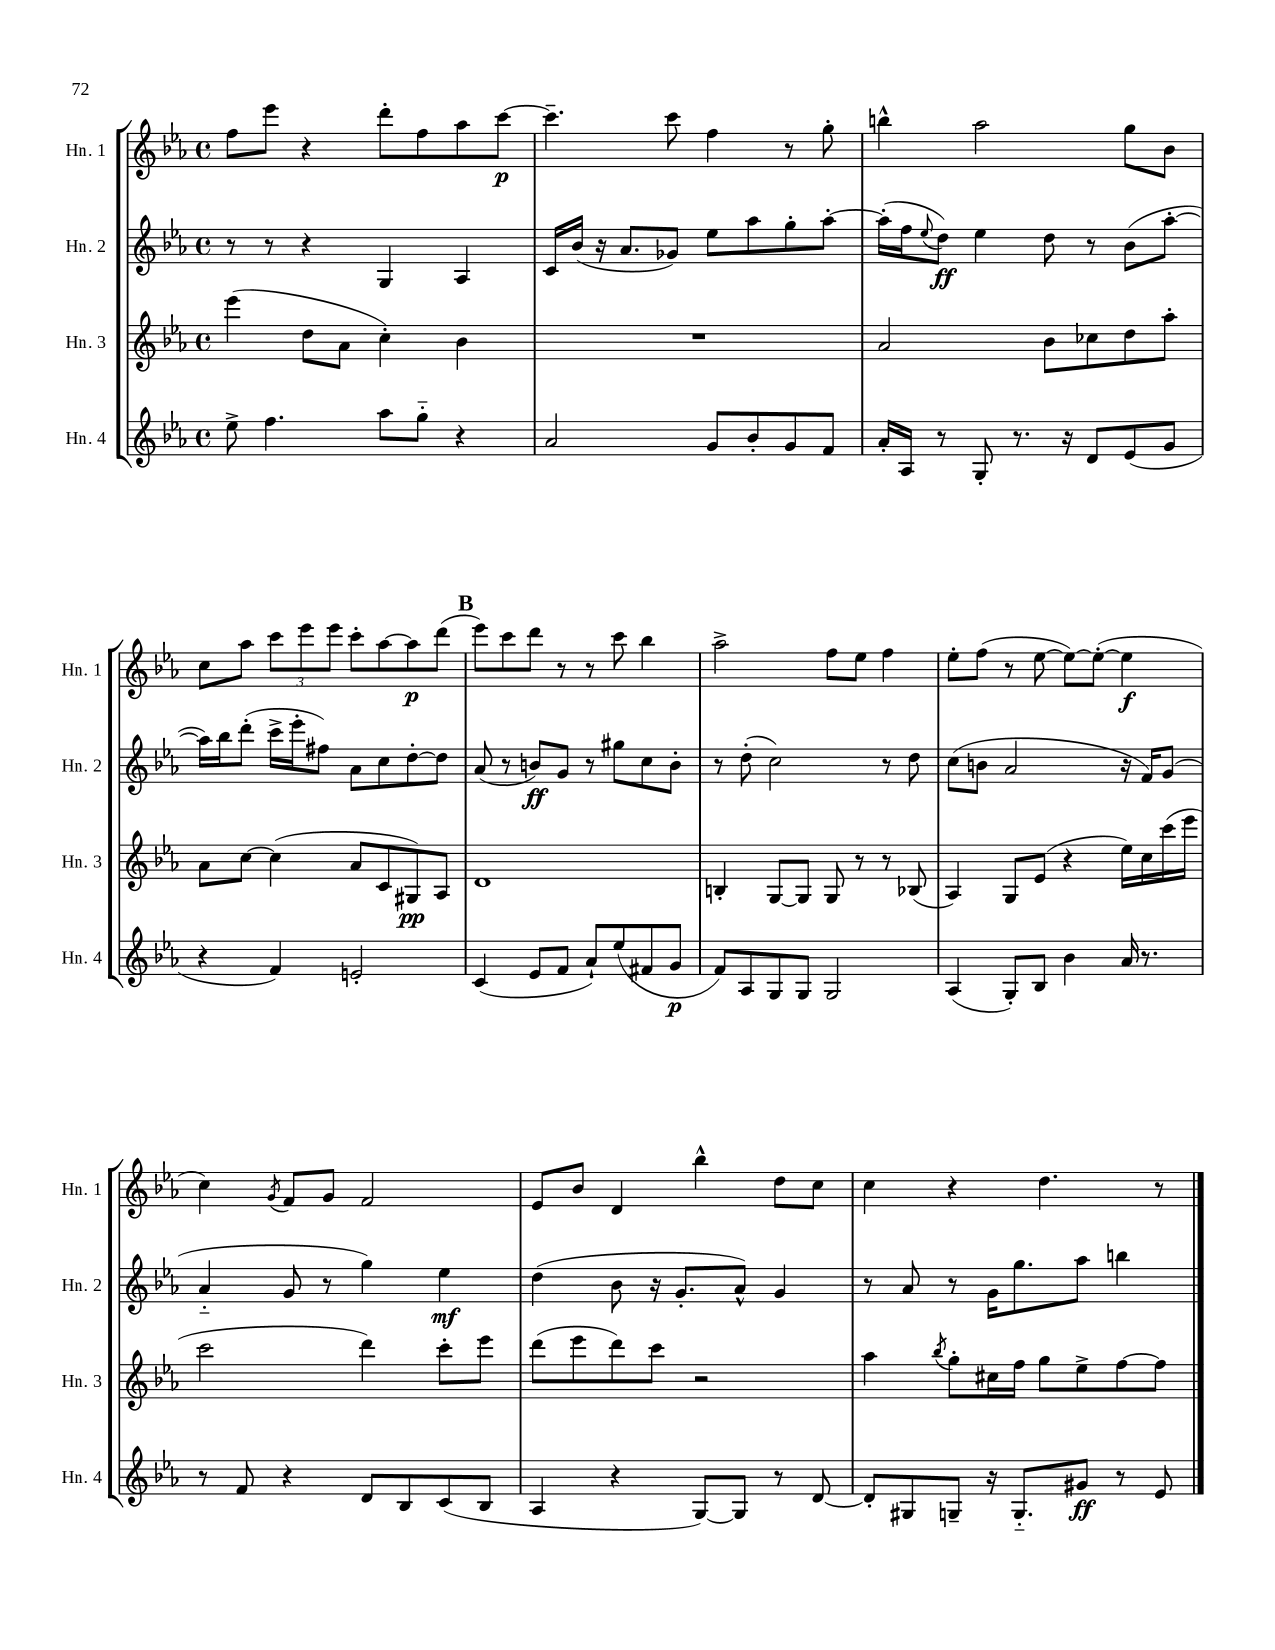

**kern	**kern	**kern	**kern
*staff4	*staff3	*staff2	*staff1
*clefG2	*clefG2	*clefG2	*clefG2
*k[b-e-a-]	*k[b-e-a-]	*k[b-e-a-]	*k[b-e-a-]
*M4/4	*M4/4	*M4/4	*M4/4
*met(c)	*met(c)	*met(c)	*met(c)
8ee-^	(4eee-	8r	8ff
4.ff	.	8r	8eee-
.	8dd	4r	4r
.	8a-	.	.
8aa-	4cc')	4G	8ddd'
8gg'~	.	.	8ff
4r	4b-	4A-	8aa-
.	.	.	[8ccc
=	=	=	=
2a-	1r	16c	4.ccc~]
.	.	(16b-	.
.	.	16r	.
.	.	8.a-	.
.	.	8g-)	8ccc
8g	.	8ee-	4ff
8b-'	.	8aa-	.
8g	.	8gg'	8r
8f	.	[8aa-'	8gg'
=	=	=	=
16a-'	2a-	(16aa-']	4bb^^
16A-	.	16ff	.
.	.	8qqee-	.
8r	.	8dd)	.
8G'	.	4ee-	2aa-
8.r	.	.	.
.	8b-	8dd	.
16r	.	.	.
8d	8cc-	8r	.
(8e-	8dd	(8b-	8gg
8g	8aa-'	[8aa-'	8b-
=	=	=	=
4r	8a-	16aa-])	8cc
.	.	16bb-	.
.	[8cc	(8ddd'	8aa-
4f)	(4cc]	16ccc^	12ccc
.	.	16eee-'	.
.	.	.	12eee-
.	.	8ff#)	.
.	.	.	12eee-
2e'	8a-	8a-	8ccc'
.	8c	8cc	[8aa-
.	8G#)	[8dd'	8aa-]
.	8A-	8dd]	(8ddd
=	=	=	=
(4c	1d	(8a-	8eee-)
.	.	8r	8ccc
8e-	.	8b)	8ddd
8f	.	8g	8r
8a-`)	.	8r	8r
(8ee-	.	8gg#	8ccc
8f#	.	8cc	4bb-
8g	.	8b'	.
=	=	=	=
8f)	4B'	8r	2aa-^
8A-	.	(8dd'	.
8G	[8G	2cc)	.
8G	8G]	.	.
2G	8G	.	8ff
.	8r	.	8ee-
.	8r	8r	4ff
.	(8B-	8dd	.
=	=	=	=
(4A-	4A-)	(8cc	8ee-'
.	.	8b	(8ff
8G')	8G	2a-	8r
8B-	(8e-	.	[8ee-
4b-	4r	.	8ee-_)
.	.	.	(8ee-'_
16a-	16ee-)	16r	4ee-]
8.r	16cc	16f)	.
.	(16ccc	(8g	.
.	16eee-	.	.
=	=	=	=
8r	2ccc	4a-'~	4cc)
8f	.	.	.
.	.	.	8qg
4r	.	8g	8f
.	.	8r	8g
8d	4ddd)	4gg)	2f
8B-	.	.	.
(8c	8ccc'	4ee-	.
8B-	8eee-	.	.
=	=	=	=
4A-	(8ddd	(4dd	8e-
.	8eee-	.	8b-
4r	8ddd)	8b-	4d
.	8ccc	16r	.
.	.	8.g'	.
[8G)	2r	.	4bb-^^
8G]	.	8a-^^)	.
8r	.	4g	8dd
[8d	.	.	8cc
=	=	=	=
8d']	4aa-	8r	4cc
8G#	.	8a-	.
.	8qbb-	.	.
8G~	8gg'	8r	4r
16r	16cc#	16g	.
8.G'~	16ff	8.gg	.
.	8gg	.	4.dd
8g#	8ee-^	8aa-	.
8r	[8ff	4bb	.
8e-	8ff]	.	8r
==	==	==	==
*-	*-	*-	*-
